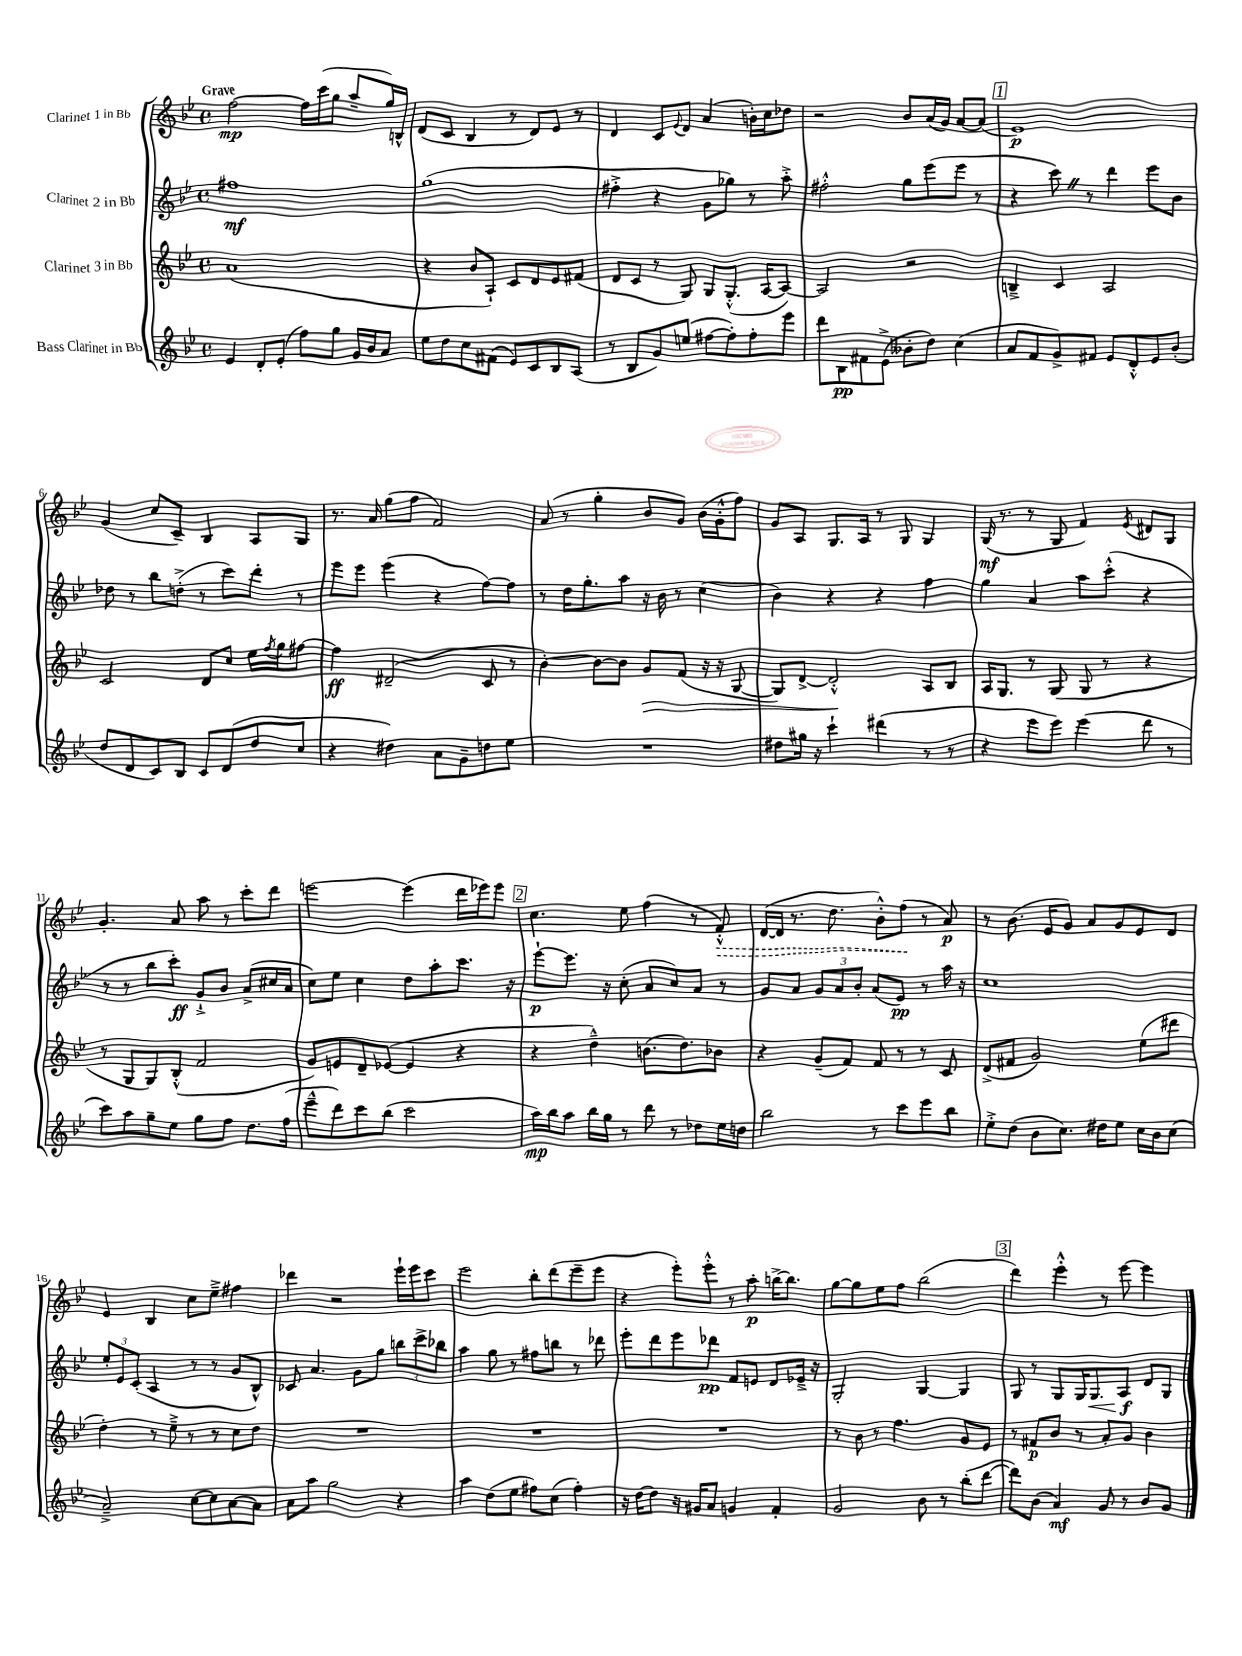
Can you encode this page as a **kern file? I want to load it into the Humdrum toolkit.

**kern	**dynam	**kern	**dynam	**kern	**dynam	**kern	**dynam
*part4	*part4	*part3	*part3	*part2	*part2	*part1	*part1
*staff4	*staff4	*staff3	*staff3	*staff2	*staff2	*staff1	*staff1
*I"Bass Clarinet in Bb	*	*I"Clarinet 3 in Bb	*	*I"Clarinet 2 in Bb	*	*I"Clarinet 1 in Bb	*
*clefG2	*	*clefG2	*	*clefG2	*	*clefG2	*
*k[b-e-]	*	*k[b-e-]	*	*k[b-e-]	*	*k[b-e-]	*
*M4/4	*	*M4/4	*	*M4/4	*	*M4/4	*
*met(c)	*	*met(c)	*	*met(c)	*	*met(c)	*
=1	=1	=1	=1	=1	=1	=1	=1
!	!	!	!	!	!	!LO:TX:a:B:t=Grave	!
4e-/	.	(1a	.	1ff#X	mf	[2ff\	mp
8d'/L	.	.	.	.	.	.	.
(8e-'/J	.	.	.	.	.	.	.
8ff\L)	.	.	.	.	.	16ff\LL]	.
.	.	.	.	.	.	(16ccc\J	.
8gg\J	.	.	.	.	.	8gg\J	.
16g/LL	.	.	.	.	.	8aa~/L	.
16b-/J	.	.	.	.	.	.	.
8a/J	.	.	.	.	.	16gg/L)	.
.	.	.	.	.	.	16Bn^^/JJ	.
=2	=2	=2	=2	=2	=2	=2	=2
8ee-\L	.	4r	.	(1gg	.	(8d/L	.
8dd\	.	.	.	.	.	8c/J	.
8cc\	.	8b-/L	.	.	.	4B-/	.
(8f#X\J	.	8A`/J)	.	.	.	.	.
8e-/L)	.	8c/L	.	.	.	8r	.
8c/	.	8d/	.	.	.	8d/L)	.
8B-/	.	8e-/	.	.	.	8e-/J	.
(8A/J	.	(8f#X/J	.	.	.	8r	.
=3	=3	=3	=3	=3	=3	=3	=3
8r	.	8d/L	.	4ff#X'^\	.	4d/	.
8B-/L	.	8c/J	.	.	.	.	.
8g/)	.	8r	.	4r	.	8c/L	.
.	.	.	.	.	.	8qqe-/	.
(8een/J	.	8G/)	.	.	.	8d/J	.
[8ff#X\L	.	8G/L	.	8g\L	.	(4a/	.
8ff#'\])	.	(8.G'^^/J	.	8gg-X\J)	.	.	.
8ff#'\	.	.	.	8r	.	16bn'\LL)	.
.	.	[16A/KL	.	.	.	16cc\J	.
8eee-\J	.	8A/J_)	.	8aa'^\	.	8dd-X\J	.
=4	=4	=4	=4	=4	=4	=4	=4
8ddd\L	.	2A/]	.	2ff#X'^^\	.	2r	.
8B-\	pp	.	.	.	.	.	.
8f#X\	.	.	.	.	.	.	.
(8e-^\J	.	.	.	.	.	.	.
8b--X'\L	.	2r	.	8gg\L	.	8b-/L	.
8dd\J)	.	.	.	(8eee-\	.	(16a/L	.
.	.	.	.	.	.	16g/JJ)	.
(4cc\	.	.	.	8eee-\J	.	[8a/L	.
.	.	.	.	8r	.	(8a/J]	.
!!LO:REH:place=s1:t=1
=5	=5	=5	=5	=5	=5	=5	=5
8a/L	.	4Bn~^/	.	4r	.	1e-)	p
8f/	.	.	.	.	.	.	.
8g^/)	.	4c/	.	8cccZ\)	.	.	.
8f#X/J	.	.	.	8r	.	.	.
8e-/L	.	2A/	.	4ddd\	.	.	.
8d'^^/	.	.	.	.	.	.	.
8e-/	.	.	.	8eee-\L	.	.	.
(8b-'/J	.	.	.	8b-\J	.	.	.
!!LO:LB:g=z
=6	=6	=6	=6	=6	=6	=6	=6
8dd/L	.	2c/	.	8dd-X\	.	(4g/	.
8d/	.	.	.	8r	.	.	.
8c/)	.	.	.	8bb-\L	.	8cc/L	.
8B-/J	.	.	.	(8ddn'^\J	.	8c~/J)	.
8c/L	.	8d/L	.	8r	.	4B-/	.
(8d/	.	8cc/J	.	8ccc\L)	.	.	.
8dd/	.	16ee-\LL	.	8ddd'\J	.	8A/L	.
.	.	8qff/	.	.	.	.	.
.	.	16gg\J	.	.	.	.	.
8cc/J	.	[8ff#X\J	.	8r	.	8G/J	.
=7	=7	=7	=7	=7	=7	=7	=7
4r	.	4ff#\]	ff	8eee-\L	.	8.r	.
.	.	.	.	8eee-\J	.	.	.
.	.	.	.	.	.	16a/	.
4dd#X\)	.	(2d#X~/	.	(4eee-\	.	(8gg\L	.
.	.	.	.	.	.	8ff\J	.
8a\L	.	.	.	4r	.	2f/)	.
8g~\	.	.	.	.	.	.	.
8ddn\	.	8c/	.	[8ff\L)	.	.	.
8ee-\J	.	8r	.	8ff\J]	.	.	.
=8	=8	=8	=8	=8	=8	=8	=8
1r	.	[4b-'\)	.	8r	.	(8a/	.
.	.	.	.	16dd\KL	.	8r	.
.	.	.	.	8.gg'\	.	.	.
.	.	8b-\L_	.	.	.	4gg'\	.
.	.	8b-\J]	.	8aa\J	.	.	.
!	!	!	!LO:HP:b	!	!	!	!
.	.	8g/L	>	16r	.	8b-/L	.
.	.	.	.	16b-\	.	.	.
.	.	(8f/J	.	8r	.	8g/J)	.
.	.	16r	.	(4cc\	.	(16b-\LL	.
.	.	16r	.	.	.	16g'^^\J	.
.	.	[8G/	.	.	.	8ff\J)	.
=9	=9	=9	=9	=9	=9	=9	=9
8dd#X\L	.	8G/L])	.	4b-\)	.	8g/L	.
16gg#X\Jk	.	[8d^/J	.	.	.	8A/J	.
16r	.	.	.	.	.	.	.
4ccc`\	.	2d'^^/]	.	4r	.	8.G/L	.
.	.	.	.	.	.	16A/Jk	.
(4ddd#X\	.	.	.	4r	.	8r	.
.	.	.	.	.	.	8G/	.
8r	.	8A/L	]	4ff\	.	4G/	.
8r	.	8B-/J	.	.	.	.	.
=10	=10	=10	=10	=10	=10	=10	=10
4r	.	16A/KL	.	4gg\	.	(16G/	mf
.	.	8.G/J	.	.	.	8.r	.
8eee-\L	.	8r	.	4a/	.	8r	.
8eee-\J)	.	(8G/	.	.	.	8G/	.
(4eee-\	.	8G/	.	8aa\L	.	4f/)	.
.	.	8r	.	(8ccc'^^\J	.	.	.
.	.	.	.	.	.	8qe-/	.
8ddd\	.	4r	.	4r	.	8d#X/L	.
8r	.	.	.	.	.	8G/J	.
!!LO:LB:g=z
=11	=11	=11	=11	=11	=11	=11	=11
8ccc\L)	.	8r	.	8r	.	4.g'/	.
8aa\	.	8G/L	.	8r	.	.	.
8gg~\	.	8G/)	.	8bb-\L	.	.	.
8ee-\J	.	(8B-'^^/J	.	8ccc'\J)	ff	8a/	.
8gg\L	.	2f/	.	8g`^/L	.	8aa\	.
8ff\J	.	.	.	8b-/J	.	8r	.
8.dd\L	.	.	.	(8a^/L	.	8ccc'\L	.
.	.	.	.	16cc#X/L	.	8ddd\J	.
(16ff\Jk	.	.	.	16a/JJ	.	.	.
=12	=12	=12	=12	=12	=12	=12	=12
8eee-~^^\L	.	8g/L)	.	8cc\L)	.	[2eeen\	.
8ddd\)	.	8en/	.	8ee-\J	.	.	.
8ccc\	.	8d~/	.	4cc\	.	.	.
(8bb-\J	.	([8e-X/J	.	.	.	.	.
2ccc\	.	4e-/]	.	8dd\L	.	(4eee\]	.
.	.	.	.	8aa'\	.	.	.
.	.	4r	.	8.ccc\J	.	16ddd\LL	.
.	.	.	.	.	.	16eee-X\J)	.
.	.	.	.	.	.	8eee-\J	.
.	.	.	.	16r	.	.	.
!!LO:REH:place=s1:t=2
=13	=13	=13	=13	=13	=13	=13	=13
16aa\LL)	mp	4r	.	[8eee-`\L	p	4.cc\	.
16bb-\J	.	.	.	.	.	.	.
8aa\J	.	.	.	8.eee-\J]	.	.	.
16bb-\LL	.	4dd~^^\)	.	.	.	.	.
16gg\JJ	.	.	.	16r	.	.	.
8r	.	.	.	(8cc'\	.	8ee-\	.
8ddd\	.	(8.bn\L	.	8a/L	.	(4ff\	.
8r	.	.	.	8cc/)	.	.	.
.	.	8.dd\)	.	.	.	.	.
8dd-X\L	.	.	.	8a/J	.	8r	.
!	!	!	!	!	!	!	!LO:HP:b
16ee-\L	.	8b-X\J	.	8r	.	8f'^^/)	>
16ddn\JJ	.	.	.	.	.	.	.
=14	=14	=14	=14	=14	=14	=14	=14
2bb-\	.	4r	.	8g/L	.	([16d/LL	.
.	.	.	.	.	.	16d/JJ]	.
.	.	.	.	8a/J	.	8.r	.
.	.	(8g~/L	.	12g/L	.	.	.
.	.	.	.	.	.	8.dd\	.
.	.	.	.	12a/	.	.	.
.	.	8f/J)	.	.	.	.	.
.	.	.	.	12b-'/J	.	.	.
8r	.	8f/	.	(8a/L	.	8b-'^^\L)	.
8ccc\L	.	8r	.	8e-/J)	pp	(8ff\J	.
8eee-\	.	8r	.	8r	.	8r	]
8bb-\J	.	8c/	.	16aa\	.	8a/)	p
.	.	.	.	16r	.	.	.
=15	=15	=15	=15	=15	=15	=15	=15
8ee-'^\L	.	(8d^/L	.	1cc	.	8r	.
(8dd\J	.	8f#X/J	.	.	.	(8.b-\	.
8b-\L	.	2g/)	.	.	.	.	.
.	.	.	.	.	.	16e-/KL	.
8.cc\J)	.	.	.	.	.	8g/J)	.
.	.	.	.	.	.	8a/L	.
16dd#X\KL	.	.	.	.	.	.	.
8ee-\J	.	.	.	.	.	8g/	.
16cc\LL	.	(8ee-\L	.	.	.	8e-/	.
16b-\J	.	.	.	.	.	.	.
(8cc\J	.	8ddd#X\J	.	.	.	8d/J	.
!!LO:LB:g=z
=16	=16	=16	=16	=16	=16	=16	=16
2a~^/)	.	4dd'\)	.	12ee-'/L	.	4e-/	.
.	.	.	.	12e-/	.	.	.
.	.	.	.	(12c'/J	.	.	.
.	.	8r	.	4A/	.	4B-/	.
.	.	8ee-~^\	.	.	.	.	.
[8cc\L	.	8r	.	8r	.	8cc\L	.
8cc\]	.	8r	.	8r	.	8ee-~^\J	.
[8a\	.	8cc\L	.	8g/L	.	4ff#X\	.
8a\J]	.	8dd\J	.	8B-^^/J)	.	.	.
=17	=17	=17	=17	=17	=17	=17	=17
8a\L	.	1r	.	8c-X/	.	4ddd-X\	.
8aa\J	.	.	.	4.a/	.	.	.
2gg\	.	.	.	.	.	2r	.
.	.	.	.	8g\L	.	.	.
.	.	.	.	8gg\J	.	.	.
4r	.	.	.	12bbn\L	.	16eee-`\LL	.
.	.	.	.	.	.	16eee-\J	.
.	.	.	.	12ccc^\	.	.	.
.	.	.	.	.	.	8ccc\J	.
.	.	.	.	12bb-X\J	.	.	.
=18	=18	=18	=18	=18	=18	=18	=18
4aa\	.	1r	.	4aa\	.	2eee-\	.
(8dd\L	.	.	.	8gg\	.	.	.
8ee-\J	.	.	.	8r	.	.	.
8ff#X\L)	.	.	.	8ff#X\L	.	8bb-'\L	.
(8cc\J	.	.	.	8bbn\J	.	(8ddd\	.
4ff#'\)	.	.	.	8r	.	8eee-~\	.
.	.	.	.	8ddd-X\	.	8eee-\J	.
=19	=19	=19	=19	=19	=19	=19	=19
16r	.	1r	.	8eee-'\L	.	4r	.
[16dd\KL	.	.	.	.	.	.	.
8dd\J]	.	.	.	8ddd\	.	.	.
16r	.	.	.	8eee-\	.	8eee-'\L)	.
16g#X/KL	.	.	.	.	.	.	.
8a/J	.	.	.	8ddd-X\J	pp	8eee-'^^\J	.
4gn/	.	.	.	8f/L	.	8r	.
.	.	.	.	8en/J	.	8aa'\	p
4f'/	.	.	.	8d/L	.	[16bbn^\KL	.
.	.	.	.	.	.	8.bb\J]	.
.	.	.	.	16e-X~^/Jk	.	.	.
.	.	.	.	16r	.	.	.
=20	=20	=20	=20	=20	=20	=20	=20
2g/	.	8r	.	2G'/	.	[8gg\L	.
.	.	8b-\	.	.	.	8gg\]	.
.	.	8r	.	.	.	8ee-\	.
.	.	4.ff\	.	.	.	8ff\J	.
8b-\	.	.	.	[4G/	.	(2bb-\	.
8r	.	.	.	.	.	.	.
(8bb-'\L	.	8g/L	.	4G/]	.	.	.
[8ddd\J	.	8e-/J	.	.	.	.	.
!!LO:REH:place=s1:t=3
=21	=21	=21	=21	=21	=21	=21	=21
8ddd\L])	.	8r	.	8G/	.	4ddd\)	.
(8b-\J	.	8f#X/L	p	8r	.	.	.
4a/)	mf	8b-/J	.	8G/L	.	4eee-'^^\	.
.	.	8r	.	16G/K	.	.	.
!	!	!	!	!	!LO:HP:b	!	!
.	.	.	.	8.G/	<	.	.
8g/	.	8a'/L	.	.	.	8r	.
8r	.	8g/J	.	8A/J	f	[8eee-\	.
8b-/L	.	4b-\	.	8d/L	[	4eee-\]	.
8g/J	.	.	.	8G/J	.	.	.
==	==	==	==	==	==	==	==
*-	*-	*-	*-	*-	*-	*-	*-
